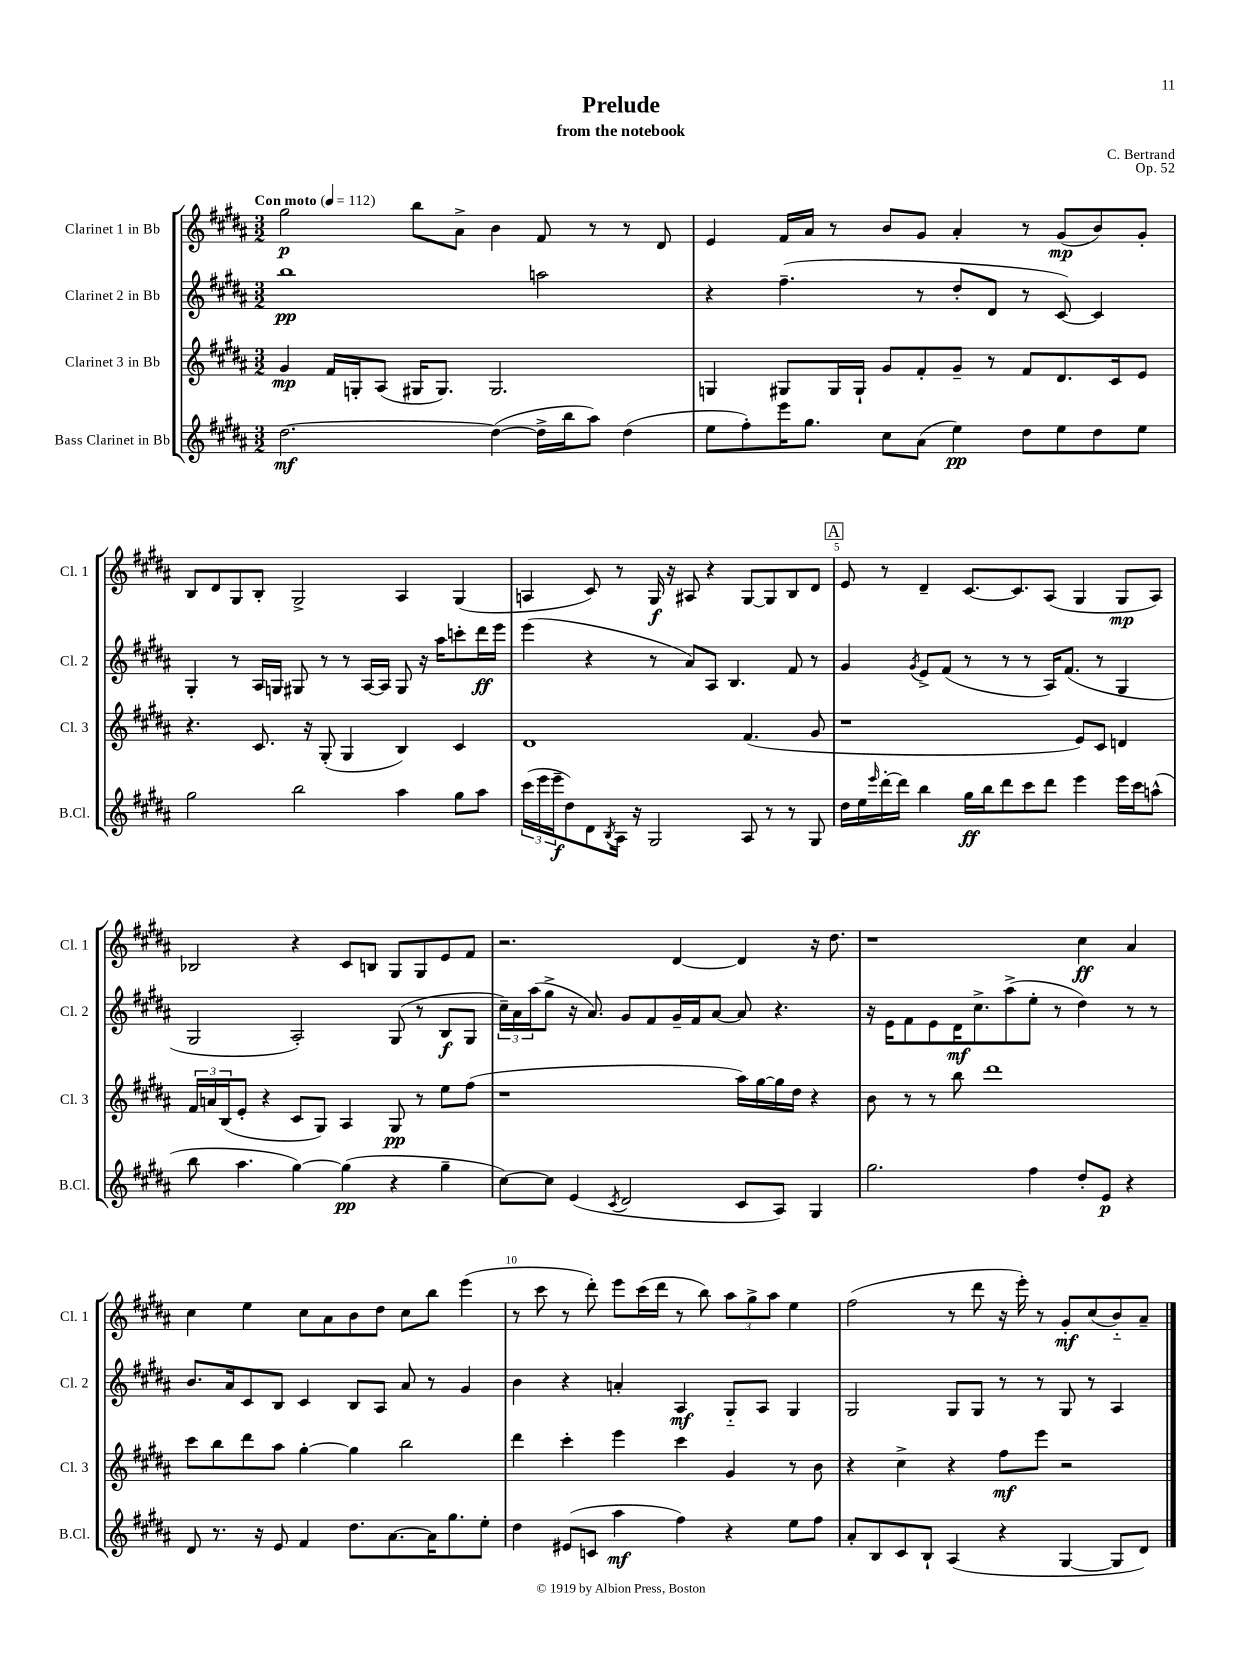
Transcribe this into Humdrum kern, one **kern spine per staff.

**kern	**kern	**kern	**kern
*staff4	*staff3	*staff2	*staff1
*clefG2	*clefG2	*clefG2	*clefG2
*k[f#c#g#d#a#]	*k[f#c#g#d#a#]	*k[f#c#g#d#a#]	*k[f#c#g#d#a#]
*M3/2	*M3/2	*M3/2	*M3/2
*MM112	*MM112	*MM112	*MM112
[2.dd#\	4g#/	1bb	2gg#\
.	16f#/LL	.	.
.	16G'/J	.	.
.	(8A#/J	.	.
.	16G#/LK	.	8bb\L
.	8.G#/J)	.	.
.	.	.	8a#^\J
(4dd#\_	2.G#/	.	4b\
16dd#^\]LL	.	2aa\	8f#/
16bb\J	.	.	.
8aa#\J)	.	.	8r
(4dd#\	.	.	8r
.	.	.	8d#/
=	=	=	=
8ee\L	4G/	4r	4e/
8ff#'\)	.	.	.
16eee\K	8G#/L	(4.ff#~\	16f#/LL
8.gg#\J	.	.	16a#/JJ
.	16G#/L	.	8r
.	16G#`/JJ	.	.
8cc#\L	8g#/L	.	8b/L
(8a#\J	8f#'/	8r	8g#/J
4ee\)	8g#~/J	8dd#'/L	4a#'/
.	8r	8d#/J	.
8dd#\L	8f#/L	8r	8r
8ee\	8.d#/	[8c#/)	(8g#/L
8dd#\	.	4c#/]	8b/)
.	16c#/k	.	.
8ee\J	8e/J	.	8g#'/J
=	=	=	=
2gg#\	4.r	4G#'/	8B/L
.	.	.	8d#/
.	.	8r	8G#/
.	8.c#/	16A#/LL	8B'/J
.	.	16G/JJ	.
2bb\	.	8G#/	2G#^/
.	16r	.	.
.	(8G#'/	8r	.
.	4G#/	8r	.
.	.	[16A#/LL	.
.	.	16A#/]JJ	.
4aa#\	4B/)	8G#/	4A#/
.	.	16r	.
.	.	16aa#\LK	.
8gg#\L	4c#/	8ccc'\	(4G#/
8aa#\J	.	16ddd#\L	.
.	.	16eee\JJ	.
=	=	=	=
(24ccc#\LL	1d#	(4eee\	4A/
24eee\	.	.	.
24eee~\J	.	.	.
8dd#\)	.	.	.
8d#\	.	4r	8c#/)
8qB/	.	.	.
16A#\Jk	.	.	8r
16r	.	.	.
2G#/	.	8r	16G#/
.	.	.	16r
.	.	8a#/L)	8A#/
.	.	8A#/J	4r
.	.	4.B/	.
8A#/	(4.f#/	.	[8G#/L
8r	.	.	8G#/]
8r	.	8f#/	8B/
8G#/	8g#/	8r	8d#/J
=	=	=	=
16dd#\LL	1r	4g#/	8e/
16ee\	.	.	.
16qqeee/	.	.	.
[16ddd#'\	.	.	8r
16ddd#\]JJ	.	.	.
.	.	8qg#/	.
4bb\	.	8e^/L	4d#~/
.	.	(8f#/J	.
16gg#\LL	.	8r	[8.c#/L
16bb\J	.	.	.
8ddd#\	.	8r	.
.	.	.	8.c#/]
8ccc#\	.	8r	.
8ddd#\J	.	16A#/LK)	(8A#/J
.	.	(8.f#/J	.
4eee\	8e/L)	.	4G#/
.	8c#/J	8r	.
16eee\LL	4d/	4G#/	8G#/L
16ccc#\J	.	.	.
(8aa^^\J	.	.	8A#/J)
=	=	=	=
8bb\	24f#/LL	2G#/	2B-/
.	24a/	.	.
.	(24B/J	.	.
4.aa#\	8e'/J	.	.
.	4r	.	.
[4gg#\)	8c#/L	2A#'/)	4r
.	8G#/J)	.	.
(4gg#\]	4A#/	.	8c#/L
.	.	.	8B/J
4r	8G#/	(8G#/	8G#/L
.	8r	8r	8G#/
4gg#~\	8ee\L	8B/L	8e/
.	(8ff#\J	8G#/J	8f#/J
=	=	=	=
[8cc#\L)	1r	24cc#~\LL)	2.r
.	.	24a#\	.
.	.	(24aa#\J	.
8cc#\]J	.	8gg#^\J	.
(4e/	.	16r	.
.	.	8.a#/)	.
8qc#/	.	.	.
2d#/	.	8g#/L	.
.	.	8f#/	.
.	.	16g#~/L	[4d#/
.	.	16f#/J	.
.	.	[8a#/J	.
8c#/L	16aa#\LL)	8a#/]	4d#/]
.	[16gg#\	.	.
8A#/J)	16gg#\]	4.r	.
.	16dd#\JJ	.	.
4G#/	4r	.	16r
.	.	.	8.dd#\
=	=	=	=
2.gg#\	8b\	16r	1r
.	.	16e\LK	.
.	8r	8f#\	.
.	8r	8e\	.
.	8bb\	16d#\K	.
.	.	8.cc#^\	.
.	1ddd#	.	.
.	.	(8aa#^\	.
4ff#\	.	8ee'\J	.
.	.	8r	.
8dd#'/L	.	4dd#\)	4cc#\
8e/J	.	.	.
4r	.	8r	4a#/
.	.	8r	.
=	=	=	=
8d#/	8ccc#\L	8.b/L	4cc#\
8.r	8bb\	.	.
.	.	16a#/k	.
.	8ddd#\	8c#/	4ee\
16r	.	.	.
8e/	8aa#\J	8B/J	.
4f#/	[4gg#'\	4c#/	8cc#\L
.	.	.	8a#\
8.dd#\L	4gg#\]	8B/L	8b\
.	.	8A#/J	8dd#\J
[8.a#\	.	.	.
.	2bb\	8a#/	8cc#\L
16a#\]K	.	8r	8bb\J
8.gg#\	.	.	.
.	.	4g#/	(4eee\
8ee'\J	.	.	.
=	=	=	=
4dd#\	4ddd#\	4b\	8r
.	.	.	8ccc#\
(8e#/L	4ccc#'\	4r	8r
8c/J	.	.	8ddd#'\)
4aa#\	4eee\	4a'/	8eee\L
.	.	.	(16ccc#\L
.	.	.	16ddd#\JJ
4ff#\)	4ccc#\	4A#/	8r
.	.	.	8bb\)
4r	4g#/	8G#'~/L	12aa#\L
.	.	.	12gg#^\
.	.	8A#/J	.
.	.	.	12aa#\J
8ee\L	8r	4G#/	4ee\
8ff#\J	8b\	.	.
=	=	=	=
8a#'/L	4r	2G#/	(2ff#\
8B/	.	.	.
8c#/	4cc#^\	.	.
8B`/J	.	.	.
(4A#/	4r	8G#/L	8r
.	.	8G#/J	8ddd#\
4r	8ff#\L	8r	16r
.	.	.	16eee'\)
.	8eee\J	8r	8r
[4G#/	2r	8G#/	8g#'/L
.	.	8r	(8cc#/
8G#/]L	.	4A#/	8b'~/)
8d#/J)	.	.	8a#~/J
==	==	==	==
*-	*-	*-	*-
